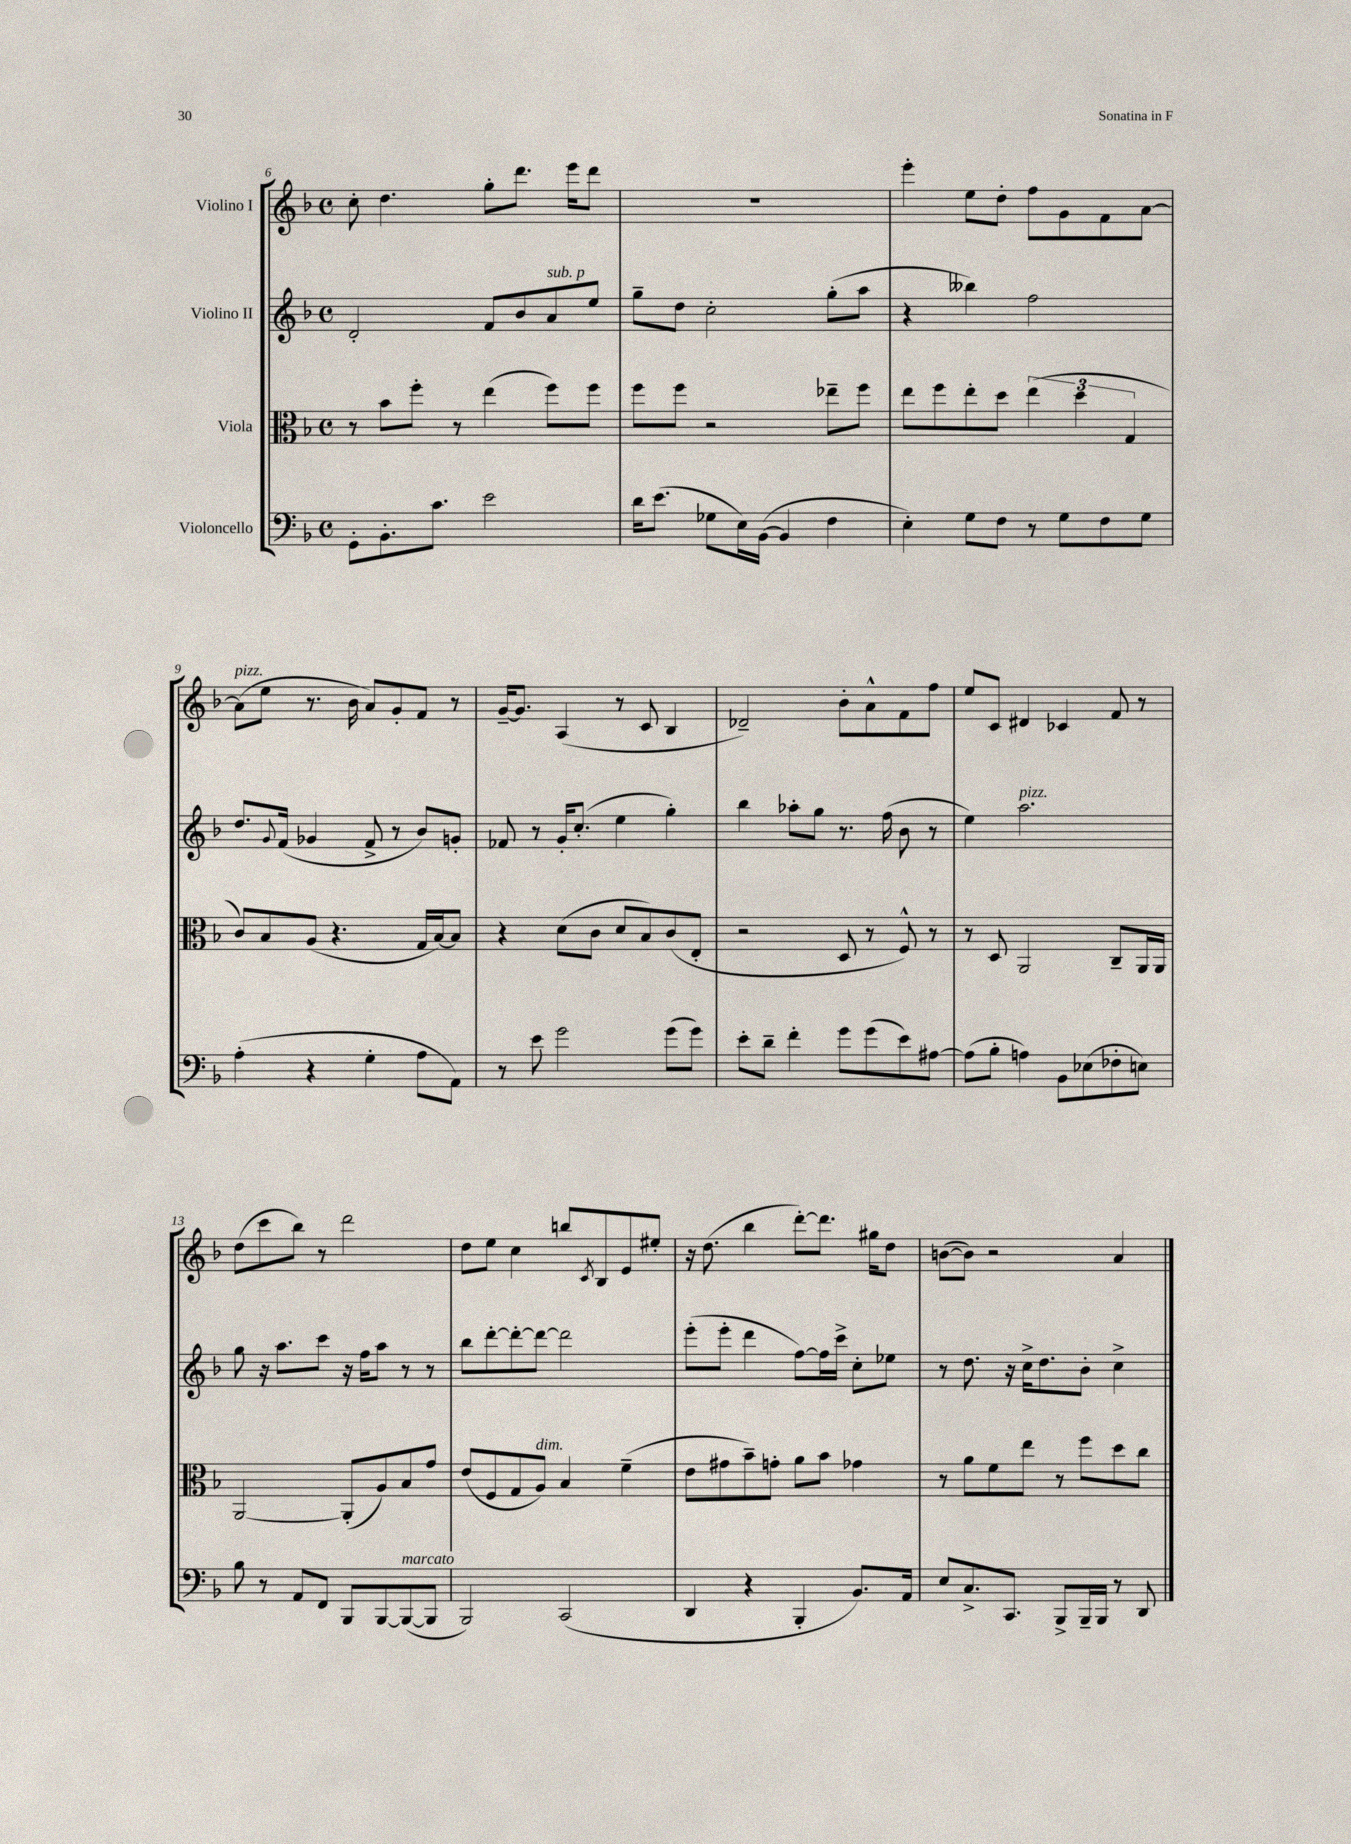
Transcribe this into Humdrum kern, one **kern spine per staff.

**kern	**kern	**kern	**kern
*part4	*part3	*part2	*part1
*staff4	*staff3	*staff2	*staff1
*I"Violoncello	*I"Viola	*I"Violino II	*I"Violino I
*clefF4	*clefC3	*clefG2	*clefG2
*k[b-]	*k[b-]	*k[b-]	*k[b-]
*M4/4	*M4/4	*M4/4	*M4/4
*met(c)	*met(c)	*met(c)	*met(c)
=6	=6	=6	=6
8GG'\L	8r	2d'/	8cc'\
8.BB-'\	8b-\L	.	4.dd\
.	8ff'\J	.	.
8.c\J	.	.	.
.	8r	.	.
2e\	(4ee\	8f/L	8gg'\L
.	.	8b-/	8.ddd\J
!	!	!LO:TX:a:i:t=sub. p	!
.	8ff\L)	8a/	.
.	.	.	16eee\KL
.	8ff\J	8ee/J	8ddd\J
=7	=7	=7	=7
16d\KL	8ff\L	8gg~\L	1r
(8.e\J	.	.	.
.	8ff\J	8dd\J	.
8G-X\L	2r	2cc'\	.
16E\L)	.	.	.
([16BB-\JJ	.	.	.
4BB-/]	.	.	.
4F\	8ee-X~\L	(8gg'\L	.
.	8ff\J	8aa\J	.
=8	=8	=8	=8
4E'\)	8ee\L	4r	4eee'\
.	8ff\	.	.
8G\L	8ee'\	4bb--X\)	8ee\L
8F\J	8dd\J	.	8dd'\J
8r	(6ee\	2ff\	8ff\L
8G\L	.	.	8g\
.	6dd\	.	.
8F\	.	.	8f\
.	6G/	.	.
8G\J	.	.	[8a\J
!!LO:LB:g=z
=9	=9	=9	=9
!	!	!	!LO:TX:a:i:t=pizz.
(4A'\	8c/L)	8.dd/L	(8a\L]
.	8B-/	.	8ee\J
.	.	8qqg/	.
.	.	(16f/Jk	.
4r	(8A/J	4g-X/	8.r
.	4.r	.	.
.	.	.	16b-\
4G'\	.	8f^/	8a/L)
.	.	8r	8g'/
8A\L	16G/LL	8b-/L)	8f/J
.	[16B-/J)	.	.
8AA\J)	8B-/J]	8gn'/J	8r
=10	=10	=10	=10
8r	4r	8f-X/	[16g~/KL
.	.	.	8.g/J]
8e\	.	8r	.
2g\	(8d\L	16g'/KL	(4A/
.	.	(8.cc'/J	.
.	8c\J	.	.
.	8d/L	4ee\	8r
.	8B-/)	.	8c/
(8g\L	(8c/	4gg'\)	4B-/
8g\J)	8E'/J	.	.
=11	=11	=11	=11
8e'\L	2r	4bb-\	2d-X~/)
8d~\J	.	.	.
4f'\	.	8aa-X'\L	.
.	.	8gg\J	.
8g\L	8D/	8.r	8b-'\L
(8g\	8r	.	8a^^\
.	.	(16ff\	.
8e\)	8F^^/)	8b-\	8f\
[8A#X\J	8r	8r	8ff\J
=12	=12	=12	=12
(8A#\L]	8r	4ee\)	8ee/L
8B-'\J	8D/	.	8c/J
!	!	!LO:TX:a:i:t=pizz.	!
4An\)	2AA/	2.aa\	4d#X/
8BB-\L	.	.	4c-X/
(8E-X\	.	.	.
8F-X'\	8C~/L	.	8f/
8En\J)	16AA/L	.	8r
.	16AA/JJ	.	.
!!LO:LB:g=z
=13	=13	=13	=13
8B-\	[2AA/	8gg\	(8dd\L
8r	.	16r	8ccc\
.	.	8.aa\L	.
8AA/L	.	.	8bb-\J)
8FF/J	.	8ccc\J	8r
8BBB-/L	(8AA'/L]	16r	2ddd\
.	.	16ff\KL	.
[8BBB-/	8A/)	8aa\J	.
!LO:TX:a:i:t=marcato	!	!	!
(8BBB-/_	8B-/	8r	.
8BBB-/J]	8g/J	8r	.
=14	=14	=14	=14
2BBB-/)	(8e/L	8bb-\L	8dd\L
.	8F/	[8ddd'\	8ee\J
.	8G/	8ddd'\_	4cc\
!	!LO:TX:a:i:t=dim.	!	!
.	8A/J)	8ddd\J_	.
(2CC/	4B-/	2ddd\]	8bbn/L
.	.	.	8qc/
.	.	.	8B-/
.	(4f~\	.	8e/
.	.	.	8ee#X'/J
=15	=15	=15	=15
4DD/	8e\L	(8eee'\L	16r
.	.	.	(8.dd\
.	8g#X\	8eee'\J	.
4r	8b-~\)	4ddd\	4bb-\
.	8gn'\J	.	.
4BBB-'/	8a\L	[8ff\L)	[8ddd'\L)
.	8b-\J	16ff\L]	8.ddd\J]
.	.	16ccc^\JJ	.
8.BB-/L)	4g-X\	8cc'\L	.
.	.	.	16gg#X\KL
.	.	8ee-X\J	8dd\J
16AA/Jk	.	.	.
=16	=16	=16	=16
8E/L	8r	8r	([8bn\L
8.C^/	8a\L	8.dd\	8b\J])
.	8f\	.	2r
8.CC/J	.	16r	.
.	8ee\J	16cc^\KL	.
.	.	8.dd\	.
8BBB-^/L	8r	.	.
16BBB-~/L	8ff\L	8b-'\J	.
16BBB-/JJ	.	.	.
8r	8dd\	4cc^\	4a/
8DD/	8cc\J	.	.
==	==	==	==
*-	*-	*-	*-
